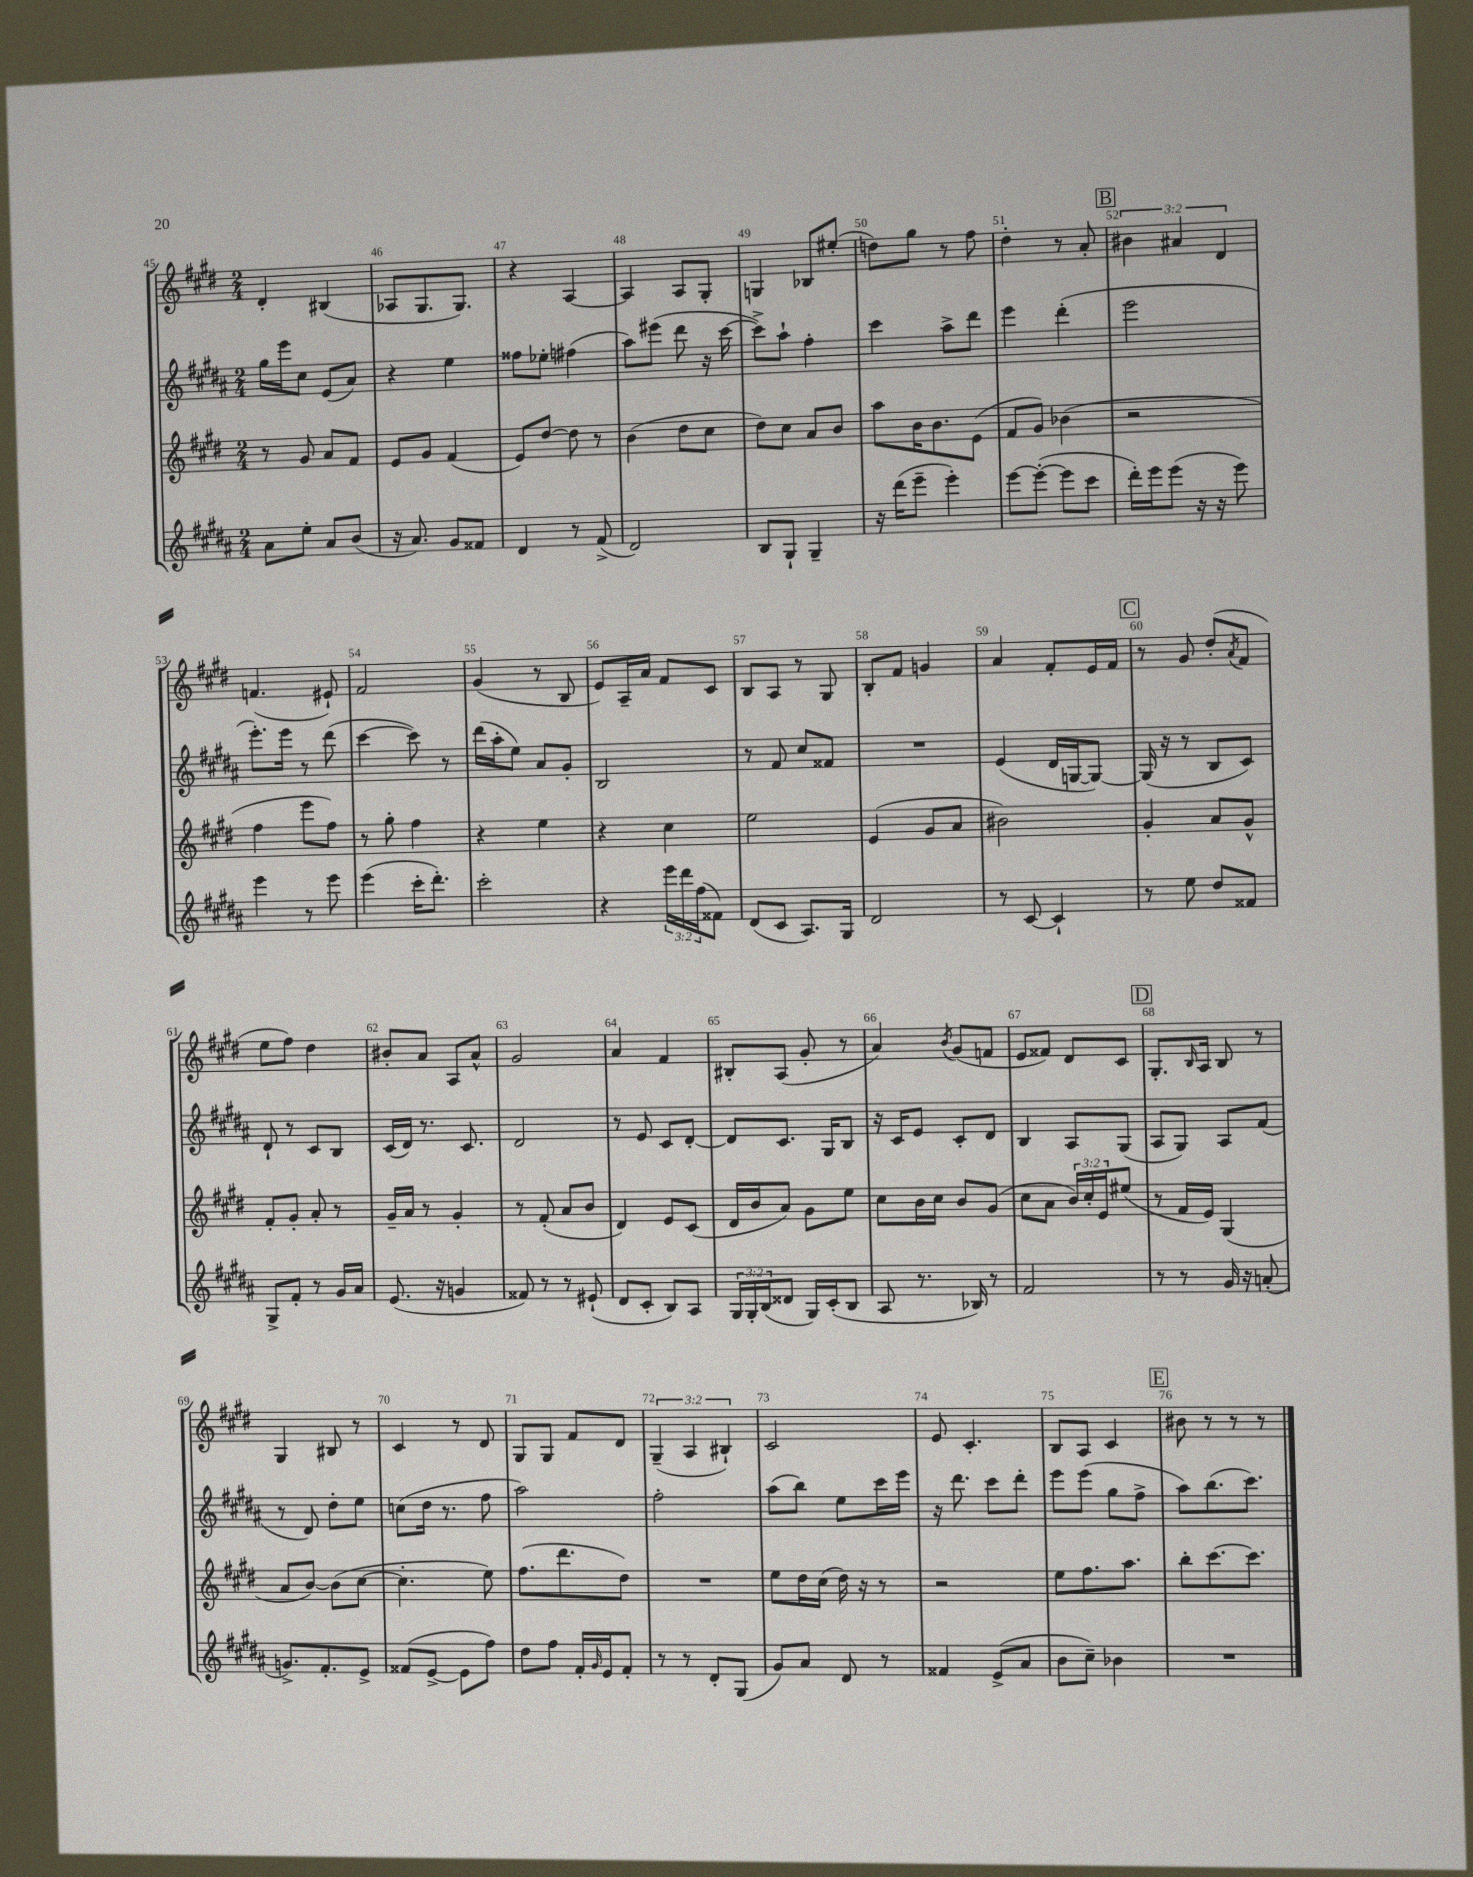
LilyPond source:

<<
\new StaffGroup <<
\new Staff = "s0" {
    \clef treble \key e \major \numericTimeSignature \time 2/4 \override Staff.TupletNumber.text = #tuplet-number::calc-fraction-text
    dis'4-. bis4( |
    aes8 gis8. gis8.) |
    r4 a4~ |
    a4 a8 gis8-. |
    g4 bes8 eis''8-.( |
    d''8) gis''8 r8 fis''8 |
    dis''4-. r8 a'8-. |
    \mark \markup { \box "B" } \tuplet 3/2 { bis'4 ais'4 dis'4 } |
    f'4.( eis'8-!) |
    fis'2 |
    gis'4( r8 b8 |
    e'8) a16-- a'16 fis'8 cis'8 |
    b8 a8 r8 gis8 |
    b8-. fis'8 g'4 |
    a'4 fis'8-. e'16 fis'16 |
    \mark \markup { \box "C" } r8 gis'8 dis''8-.( \acciaccatura { a'8 } fis'8 |
    e''8 fis''8) dis''4 |
    bis'8-. a'8 a8 a'8-^ |
    gis'2 |
    a'4 fis'4 |
    bis8-. a8( gis'8-. r8 |
    a'4) \acciaccatura { b'8 } gis'8( f'8 |
    e'8 fisis'8) dis'8 cis'8 |
    \mark \markup { \box "D" } gis8.-. \grace { b16 } a16 b8 r8 |
    gis4 bis8 r8 |
    cis'4 r8 dis'8 |
    gis8 gis8 fis'8 dis'8 |
    \tuplet 3/2 { gis4--( a4 bis4-!) } |
    cis'2 |
    e'8 cis'4.-. |
    b8 a8 cis'4 |
    \mark \markup { \box "E" } bis'8 r8 r8 r8 \bar "|." |
}
\new Staff = "s1" {
    \clef treble \key b \major \numericTimeSignature \time 2/4
    gis''16 e'''16 cis''8 e'8( ais'8) |
    r4 e''4 |
    fisis''8 ees''8-. fis''4( |
    ais''8) eis'''8( dis'''8 r16 cis'''16~ |
    cis'''8->) ais''8-! fis''4-. |
    cis'''4 ais''8-> dis'''8 |
    e'''4 dis'''4-.( |
    \mark \markup { \box "B" } e'''2 |
    e'''8.-.) e'''16 r8 dis'''8( |
    cis'''4~ cis'''8) r8 |
    dis'''16( ais''16-. e''8) ais'8 gis'8-. |
    b2 |
    r8 fis'8 cis''8 fisis'8 |
    R2 |
    e'4( dis'16 g16~ g8~) |
    \mark \markup { \box "C" } g16( r16 r8 b8 cis'8) |
    dis'8-! r8 cis'8 b8 |
    cis'16( dis'16) r8. cis'8. |
    dis'2 |
    r8 e'8 cis'8 dis'8~-. |
    dis'8 cis'8. gis16 b8 |
    r16 cis'16 e'8 cis'8-. dis'8 |
    b4 ais8 gis8( |
    \mark \markup { \box "D" } ais8 gis8) ais8 fis'8( |
    r8 dis'8) dis''8-. e''8 |
    c''8( dis''16 r8. fis''8 |
    ais''2) |
    fis''2-. |
    ais''8( b''8) e''8 cis'''16 e'''16 |
    r16 dis'''8. cis'''8 dis'''8-. |
    e'''8 e'''8( gis''8 fis''8-> |
    \mark \markup { \box "E" } ais''8) b''8.( cis'''8.) \bar "|." |
}
\new Staff = "s2" {
    \clef treble \key e \major \numericTimeSignature \time 2/4 \override Staff.TupletNumber.text = #tuplet-number::calc-fraction-text
    r8 gis'8 a'8 fis'8 |
    e'8 gis'8 fis'4( |
    e'8) dis''8~ dis''8 r8 |
    b'4( dis''8 cis''8 |
    dis''8) cis''8 a'8 b'8 |
    a''8 b'16 b'8. e'8( |
    fis'8 gis'8) bes'4( |
    \mark \markup { \box "B" } r2 |
    fis''4 e'''8 fis''8) |
    r8 gis''8-. fis''4 |
    r4 e''4 |
    r4 cis''4 |
    e''2 |
    e'4( gis'8 a'8 |
    bis'2) |
    \mark \markup { \box "C" } gis'4-. a'8 gis'8-^ |
    fis'8-. gis'8-. a'8-. r8 |
    gis'16-- a'16 r8 gis'4-. |
    r8 fis'8-.( a'8 b'8 |
    dis'4) e'8 cis'8( |
    dis'16 b'16 a'8) gis'8 e''8 |
    cis''8 b'16 cis''16 b'8 gis'8( |
    cis''8 a'8 \tuplet 3/2 { b'16) cis''16-. e'16 } eis''8( |
    \mark \markup { \box "D" } r8 fis'16 e'16) gis4( |
    a'8 b'8~) b'8( cis''8~ |
    cis''4.-. e''8) |
    fis''8.( dis'''8. dis''8) |
    R2 |
    e''8 dis''16 cis''16( dis''16) r16 r8 |
    r2 |
    e''8 fis''8. a''8. |
    \mark \markup { \box "E" } b''8-. cis'''8.~ cis'''8. \bar "|." |
}
\new Staff = "s3" {
    \clef treble \key b \major \numericTimeSignature \time 2/4 \override Staff.TupletNumber.text = #tuplet-number::calc-fraction-text
    ais'8 e''8-. ais'8 b'8( |
    r16 ais'8.) gis'8 fisis'8 |
    dis'4 r8 fis'8->( |
    dis'2) |
    b8 gis8-! gis4-- |
    r16 dis'''16( e'''8-- e'''4-.) |
    e'''8~ e'''8~-.( e'''8 cis'''8 |
    \mark \markup { \box "B" } dis'''16-.) e'''16 e'''8( r16 r16 e'''8) |
    e'''4 r8 e'''8 |
    e'''4( cis'''16-. dis'''8.-.) |
    cis'''2-. |
    r4 \tuplet 3/2 { e'''16 dis'''16 fis''16( } fisis'8) |
    dis'8( cis'8 ais8.) gis16 |
    dis'2 |
    r8 cis'8~ cis'4-! |
    \mark \markup { \box "C" } r8 e''8 dis''8 fisis'8 |
    gis8-> fis'8-. r8 gis'16 ais'16 |
    e'8.( r16 g'4 |
    fisis'8) r8 r8 eis'8-!( |
    dis'8 cis'8-. b8) ais8 |
    \tuplet 3/2 { gis16 gis16-. b16( } disis'8 gis16) cis'16-.( b8 |
    ais8 r8. bes16) r8 |
    fis'2 |
    \mark \markup { \box "D" } r8 r8 gis'16 r16 a'8-.( |
    g'8.->) fis'8.-. e'8-> |
    fisis'8( e'8~-> e'8 fis''8) |
    dis''8 fis''8 fis'16-. \grace { gis'16 } e'16 fis'8-. |
    r8 r8 dis'8-. gis8( |
    gis'8) ais'8 dis'8 r8 |
    fisis'4 e'8->( ais'8 |
    b'8 cis''8--) bes'4 |
    \mark \markup { \box "E" } R2 \bar "|." |
}
>>
>>
\layout { \context { \Score currentBarNumber = #45 \override BarNumber.break-visibility = ##(#f #t #t) barNumberVisibility = #all-bar-numbers-visible } }
